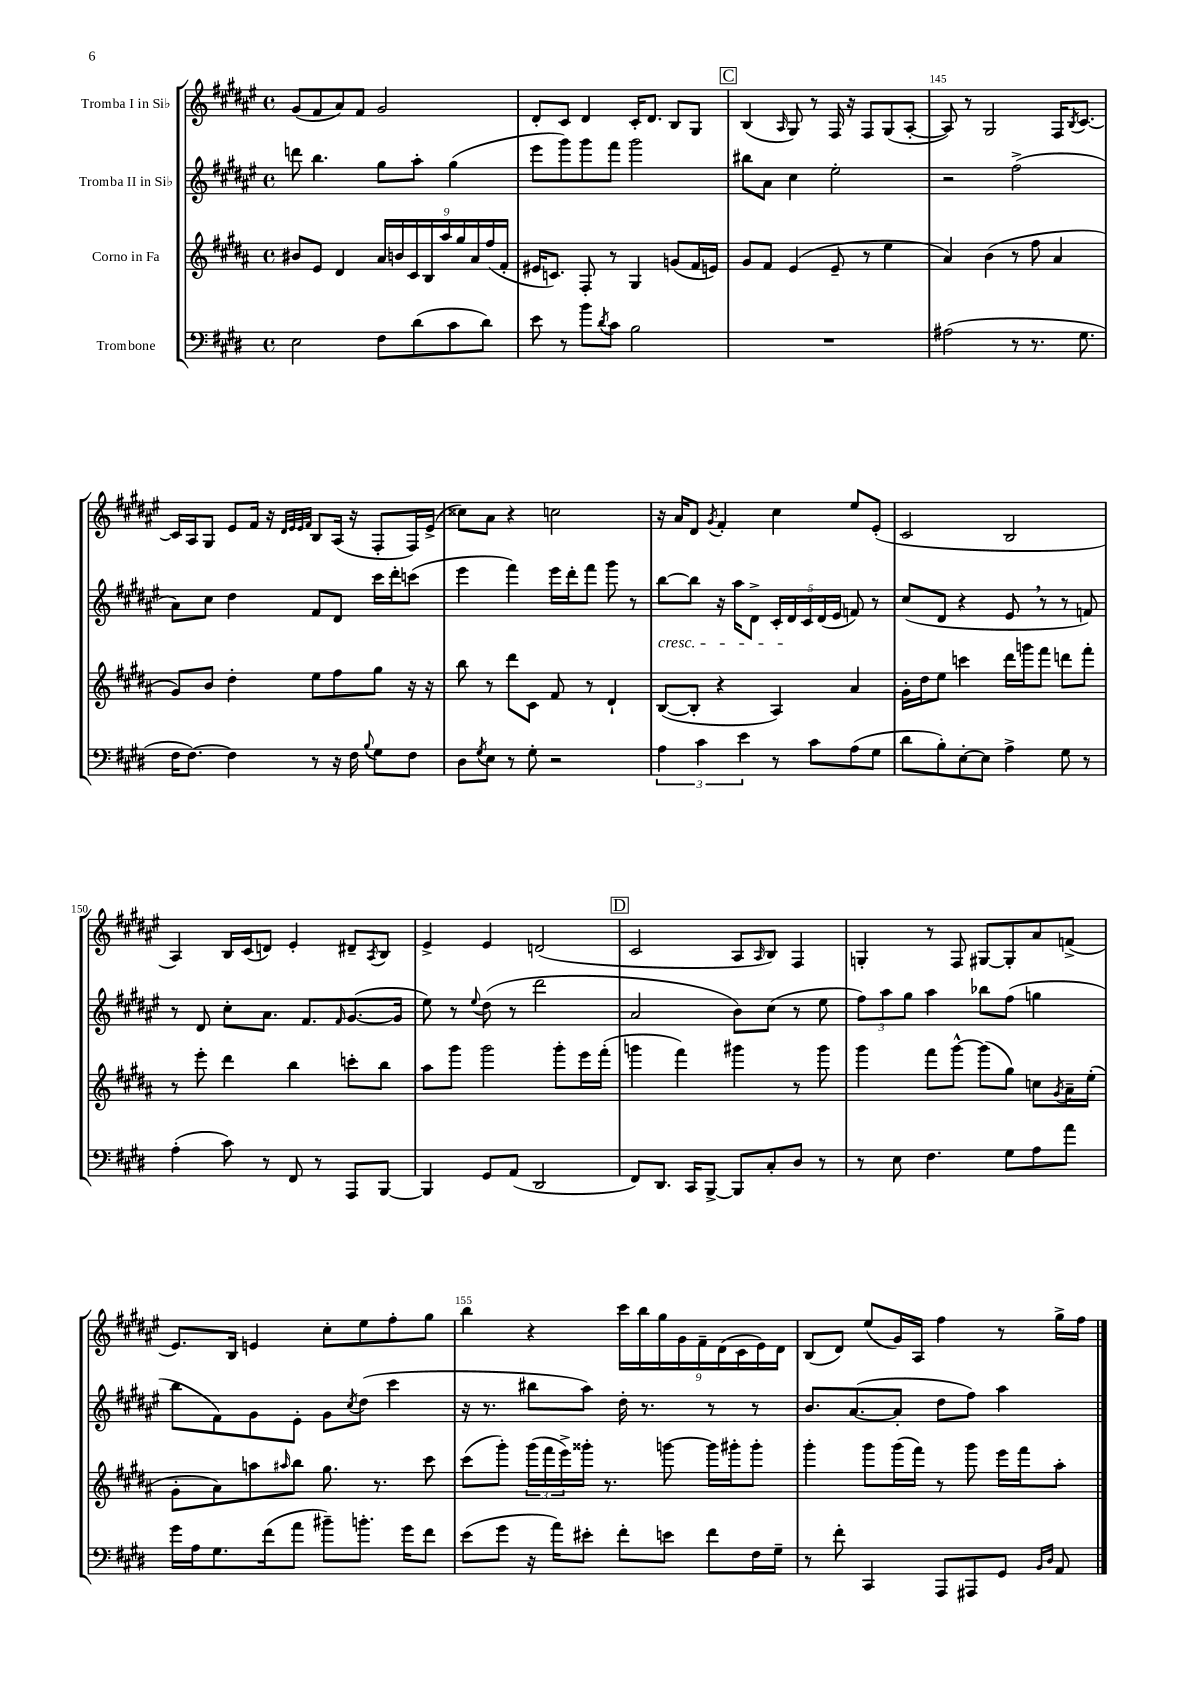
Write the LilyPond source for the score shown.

<<
\new StaffGroup <<
\new Staff = "s0" \with { instrumentName = "Tromba I in Sib" } {
    \clef treble \key fis \major \defaultTimeSignature \time 4/4
    gis'8( fis'8 ais'8) fis'8 gis'2 |
    dis'8-. cis'8 dis'4 cis'16-. dis'8. b8 gis8 |
    \mark \markup { \box "C" } b4( \grace { ais16 } gis8) r8 fis16 r16 fis8 gis8( ais8~-. |
    ais8) r8 gis2 fis16 \acciaccatura { b8 } cis'8.~ |
    cis'16 ais16 gis8 eis'8 fis'16 r16 \grace { dis'32 eis'32 eis'32 fis'32 } b8 ais16( r16 fis8-. fis16) eis'16->( |
    cisis''8) ais'8 r4 c''2 |
    r16 ais'16 dis'8 \acciaccatura { gis'8 } fis'4-. cis''4 eis''8 eis'8-.( |
    cis'2 b2 |
    ais4) b16 cis'16( d'8) eis'4-. dis'8-- \acciaccatura { ais8 } b8 |
    eis'4-> eis'4 d'2( |
    \mark \markup { \box "D" } cis'2 ais8 \grace { ais16 } b8) fis4 |
    g4-. r8 fis8 gis8~ gis8-. ais'8 f'8->( |
    eis'8.) b16 e'4 cis''8-. eis''8 fis''8-. gis''8 |
    b''4 r4 \tuplet 9/8 { cis'''16 b''16 gis''16 gis'16 fis'16-- dis'16( cis'16 eis'16) dis'16 } |
    b8( dis'8) eis''8( gis'16) ais16 fis''4 r8 gis''16-> fis''16 \bar "|." |
}
\new Staff = "s1" \with { instrumentName = "Tromba II in Sib" } {
    \clef treble \key fis \major \defaultTimeSignature \time 4/4
    d'''8 b''4. gis''8 ais''8-. gis''4( |
    eis'''8 gis'''8) gis'''8 fis'''8 gis'''2 |
    \mark \markup { \box "C" } bis''8 ais'8 cis''4 eis''2-. |
    r2 fis''2->( |
    ais'8) cis''8 dis''4 fis'8 dis'8 cis'''16 dis'''16-. c'''8( |
    eis'''4 fis'''4) eis'''16 dis'''16-. fis'''8 gis'''8 r8 |
    b''8~\cresc b''8 r16 ais''16 dis'8-> \tuplet 5/4 { cis'16-. dis'16\! cis'16 dis'16( eis'16 } f'8) r8 |
    cis''8( dis'8 r4 eis'8 \breathe r8 r8 f'8) |
    r8 dis'8 cis''8-. ais'8. fis'8. \grace { fis'16 } gis'8.~( gis'16 |
    eis''8) r8 \appoggiatura { eis''8 } dis''8( r8 dis'''2 |
    \mark \markup { \box "D" } ais'2 b'8) cis''8( r8 eis''8 |
    \tuplet 3/2 { fis''8) ais''8 gis''8 } ais''4 bes''8 fis''8( g''4 |
    b''8 fis'8) gis'8 eis'8-. gis'8 \acciaccatura { cis''8 } dis''8( cis'''4 |
    r16 r8. bis''8 ais''8) dis''16-. r8. r8 r8 |
    b'8. ais'8.~( ais'8-. dis''8 fis''8) ais''4 \bar "|." |
}
\new Staff = "s2" \with { instrumentName = "Corno in Fa" } {
    \clef treble \key b \major \defaultTimeSignature \time 4/4
    bis'8 e'8 dis'4 \tuplet 9/8 { ais'16 b'16 cis'16 b16 ais''16 gis''16 ais'16 fis''16( fis'16-. } |
    eis'16 c'8.) fis8-. r8 gis4 g'8( fis'16 e'16) |
    \mark \markup { \box "C" } gis'8 fis'8 e'4( e'8-- r8 e''4 |
    ais'4) b'4( r8 fis''8 ais'4 |
    gis'8) b'8 dis''4-. e''8 fis''8 gis''8 r16 r16 |
    b''8 r8 dis'''8 cis'8 fis'8 r8 dis'4-! |
    b8~( b8-. r4 ais4) ais'4 |
    gis'16-. dis''16 e''8 c'''4 dis'''16 g'''16 fis'''8 d'''8 fis'''8-. |
    r8 e'''8-. dis'''4 b''4 c'''8-. b''8 |
    ais''8 gis'''8 gis'''2 gis'''8-. e'''16 fis'''16-.( |
    \mark \markup { \box "D" } g'''4 fis'''4) gis'''4 r8 gis'''8 |
    gis'''4 fis'''8 gis'''8~-^ gis'''8( gis''8) c''8 \acciaccatura { gis'8 } ais'16-- e''16-.( |
    gis'8-. ais'8) a''8 \grace { ais''16 } b''8 gis''8. r8. cis'''8 |
    cis'''8( gis'''8-.) \tuplet 3/2 { gis'''16( fis'''16 e'''16->) } gisis'''16-. r8. g'''8~ g'''16 gis'''16-. gis'''8-. |
    gis'''4-. gis'''8 gis'''16( fis'''16) r8 gis'''8 e'''16 fis'''16 ais''8-. \bar "|." |
}
\new Staff = "s3" \with { instrumentName = "Trombone" } {
    \clef bass \key e \major \defaultTimeSignature \time 4/4
    e2 fis8 dis'8( cis'8 dis'8) |
    e'8 r8 b'8 \acciaccatura { dis'8 } cis'8 b2 |
    \mark \markup { \box "C" } R1 |
    ais2( r8 r8. gis8. |
    fis16 fis8.~) fis4 r8 r16 fis16 \appoggiatura { b8 } gis8 fis8 |
    dis8 \acciaccatura { gis8 } e8 r8 gis8-. r2 |
    \tuplet 3/2 { a4 cis'4 e'4 } r8 cis'8 a8( gis8 |
    dis'8 b8-.) e8~-. e8 a4-> gis8 r8 |
    a4-.( cis'8) r8 fis,8 r8 a,,8 b,,8~ |
    b,,4 gis,8 a,8( dis,2 |
    \mark \markup { \box "D" } fis,8) dis,8. cis,16 b,,8~-> b,,8 cis8-. dis8 r8 |
    r8 e8 fis4. gis8 a8 a'8 |
    gis'16 a16 gis8. fis'16( a'8 bis'8--) b'8.-. gis'16 fis'8 |
    e'8( gis'8 r16 a'16) eis'8-. fis'8-. e'8 fis'8 fis16 gis16-- |
    r8 fis'8-. cis,4 a,,8 ais,,8 gis,8 \grace { b,16 dis16 } a,8 \bar "|." |
}
>>
>>
\layout { \context { \Score currentBarNumber = #142 \override BarNumber.break-visibility = ##(#f #t #t) barNumberVisibility = #(every-nth-bar-number-visible 5) } }
